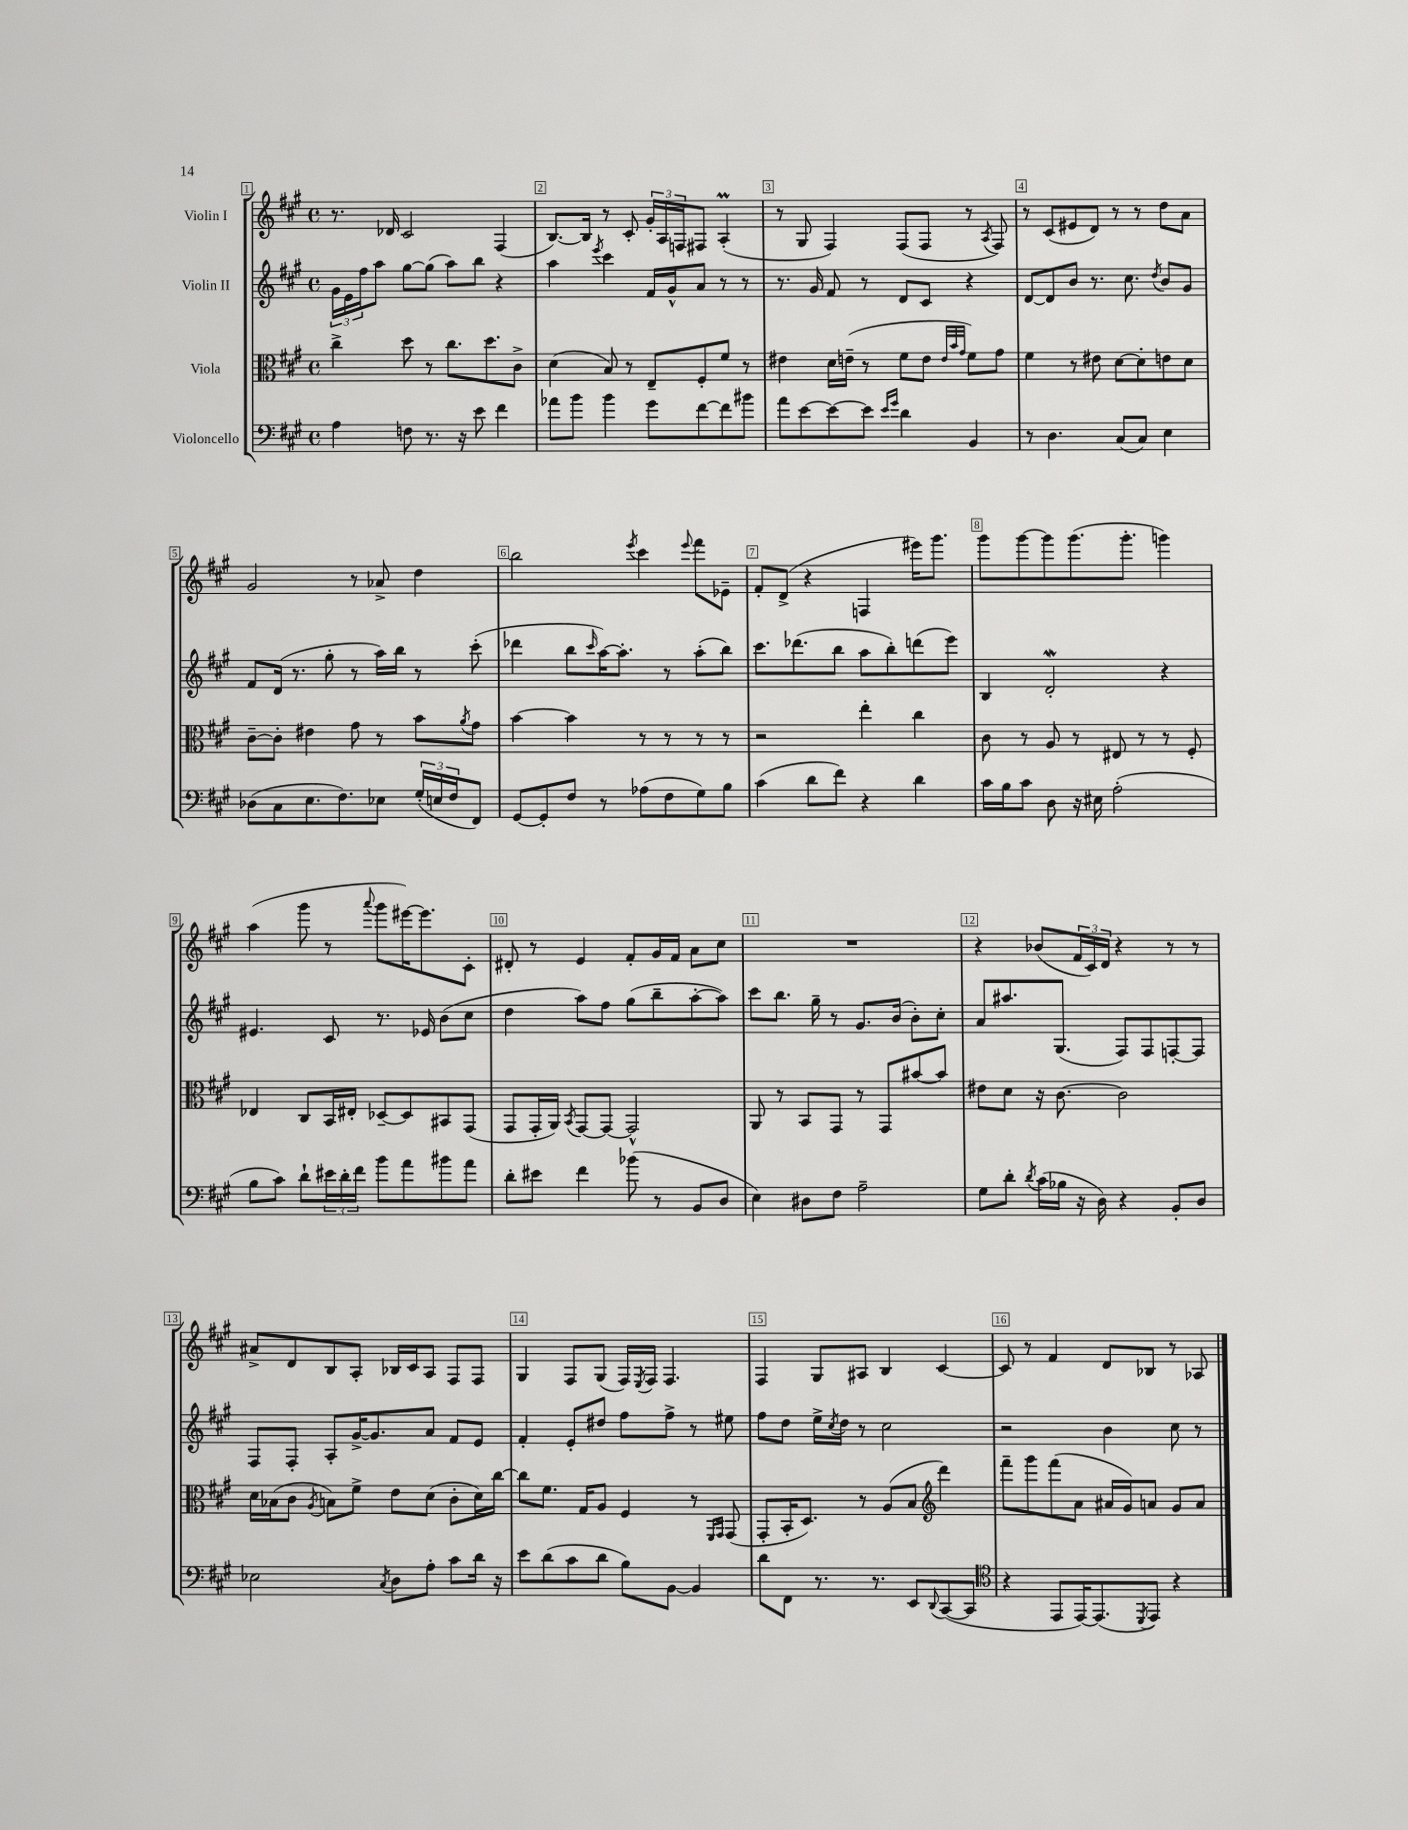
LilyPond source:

<<
\new StaffGroup <<
\new Staff = "s0" \with { instrumentName = "Violin I" } {
    \clef treble \key a \major \defaultTimeSignature \time 4/4
    r8. des'16 cis'2 fis4( |
    b8.~) b16 r8 cis'8-. \tuplet 3/2 { gis'16-. a16 f16 } fis8 a4-.\prall( |
    r8 gis8 fis4) fis8( fis8 r8 \acciaccatura { a8 } fis8) |
    r8 cis'8( eis'8 d'8) r8 r8 d''8 a'8 |
    gis'2 r8 aes'8-> d''4 |
    b''2 \acciaccatura { e'''8 } cis'''4 \appoggiatura { e'''8 } fis'''8 ees'8-- |
    fis'8-. d'8->( r4 f4 eis'''16) gis'''8. |
    gis'''8 gis'''8~ gis'''8 gis'''8.( gis'''8.-. g'''4) |
    a''4( gis'''8 r8 \appoggiatura { a'''8 } gis'''8 eis'''16~) eis'''8. cis'8-. |
    dis'8-. r8 e'4 fis'8-. gis'16 fis'16 a'8 cis''8 |
    R1 |
    r4 bes'8( \tuplet 3/2 { fis'16 cis'16) d'16 } r4 r8 r8 |
    ais'8-> d'8 b8 a8-. bes16 cis'16 a8 fis8 fis8 |
    gis4 fis8 gis8( fis16) \acciaccatura { e8 } fis16 fis4. |
    fis4 gis8 ais8 b4 cis'4~ |
    cis'8 r8 fis'4 d'8 bes8 r8 aes8 \bar "|." |
}
\new Staff = "s1" \with { instrumentName = "Violin II" } {
    \clef treble \key a \major \defaultTimeSignature \time 4/4
    \tuplet 3/2 { gis'16 e'16 fis''16 } a''8 gis''8~ gis''8( a''8) b''8 r4 |
    a''4 \acciaccatura { e'''8 } cis'''4 fis'16 gis'16-^ a'8 r8 r8 |
    r8. gis'16 fis'8 r8 d'8 cis'8 r4 |
    d'8~ d'8 b'8 r8. cis''8. \acciaccatura { d''8 } b'8 gis'8 |
    fis'8 d'16( r8. gis''8-. r8 a''16) b''16 r8 cis'''8-.( |
    des'''4 b''8 \grace { cis'''16 } a''16~) a''8.-. r8 a''8-.( b''8) |
    cis'''8. des'''8.( b''8 a''8 b''8-.) d'''8( e'''8) |
    b4 d'2-.\mordent r4 |
    eis'4. cis'8 r8. ees'16 b'8( cis''8 |
    d''4 a''8) fis''8 gis''8( b''8-- a''8~-. a''8) |
    cis'''8 b''8. gis''16-- r8 gis'8. b'16( b'8-.) cis''8-. |
    a'8 ais''8. gis8.( fis8) fis8 f8~-. f8 |
    fis8 fis8-. a8-. gis'16~-> gis'8. a'8 fis'8 e'8 |
    fis'4-. e'8-. dis''8 fis''8 fis''8-> r8 eis''8 |
    fis''8 d''8 e''16-> \acciaccatura { cis''8 } d''16 r8 cis''2 |
    r2 b'4 cis''8 r8 \bar "|." |
}
\new Staff = "s2" \with { instrumentName = "Viola" } {
    \clef alto \key a \major \defaultTimeSignature \time 4/4
    cis''4-> d''8 r8 cis''8. d''8. cis'8-> |
    d'4( b8) r8 e8-- fis8-. fis'8 r8 |
    eis'4 d'16 e'16--( r8 fis'8 e'8 \grace { e'32 b'32 gis'32 } fis'8) gis'8 |
    fis'4 r8 eis'8 d'8~ d'8-. e'8 d'8 |
    cis'8~-- cis'8-. eis'4 gis'8 r8 b'8 \acciaccatura { a'8 } gis'8 |
    b'4~ b'4 r8 r8 r8 r8 |
    r2 e''4-. cis''4 |
    cis'8 r8 a8 r8 eis8 r8 r8 fis8-. |
    ees4 cis8 b,16 eis16-. des8~-- des8 bis,8 gis,8( |
    gis,8 gis,16-. a,16) \acciaccatura { b,8 } gis,8~ gis,8~ gis,2-^ |
    a,8 r8 b,8 gis,8 r8 gis,8 bis'8~ bis'8 |
    eis'8 d'8 r16 cis'8.~ cis'2 |
    d'16 bes16( cis'8 \acciaccatura { a8 } b8) fis'8-> e'8 d'8( cis'8-. d'16) cis''16~ |
    cis''8 fis'8. gis16 a8 fis4 r8 \grace { fis,16 gis,16 } gis,8( |
    gis,8-. b,16-. d8.) r8 a8( b8 \clef treble d'''4) |
    fis'''8-- gis'''8 fis'''8( a'8 ais'16 gis'16) a'8 gis'8 a'8 \bar "|." |
}
\new Staff = "s3" \with { instrumentName = "Violoncello" } {
    \clef bass \key a \major \defaultTimeSignature \time 4/4
    a4 f8 r8. r16 e'8 fis'4 |
    aes'8 b'8 b'4 gis'8 fis'8~ fis'8 bis'8 |
    a'8 e'8~ e'8~ e'8 \grace { e'16 gis'16 } d'4 b,4 |
    r8 d4. cis8( cis8) e4 |
    des8( cis8 e8. fis8.) ees8 \tuplet 3/2 { gis16-.( e16 fis16 } fis,8) |
    gis,8~ gis,8-. fis8 r8 aes8( fis8 gis8) b8 |
    cis'4( d'8 fis'8) r4 d'4 |
    cis'16 b16 cis'8 d8 r16 eis16 a2-.( |
    b8 cis'8) d'8-! \tuplet 3/2 { eis'16 d'16-. fis'16 } b'8 a'8 bis'8 a'8 |
    d'8-. eis'8 fis'4 bes'8( r8 b,8 d8 |
    e4) dis8 fis8 a2-- |
    gis8 d'8-. \acciaccatura { d'8 } cis'16( bes16 r16 d16) r4 b,8-. d8 |
    ees2 \acciaccatura { cis8 } d8 a8-. cis'8 d'16 r16 |
    e'8 d'8( cis'8 d'8 b8) b,8~ b,4 |
    d'8 fis,8 r8. r8. e,8 \appoggiatura { d,8 } cis,8~( cis,8 |
    \clef tenor r4 e,8 e,16~) e,8.( \acciaccatura { d,8 } e,8) r4 \bar "|." |
}
>>
>>
\layout { \context { \Score \override BarNumber.break-visibility = ##(#f #t #t) barNumberVisibility = #all-bar-numbers-visible \override BarNumber.stencil = #(make-stencil-boxer 0.1 0.3 ly:text-interface::print) } }
